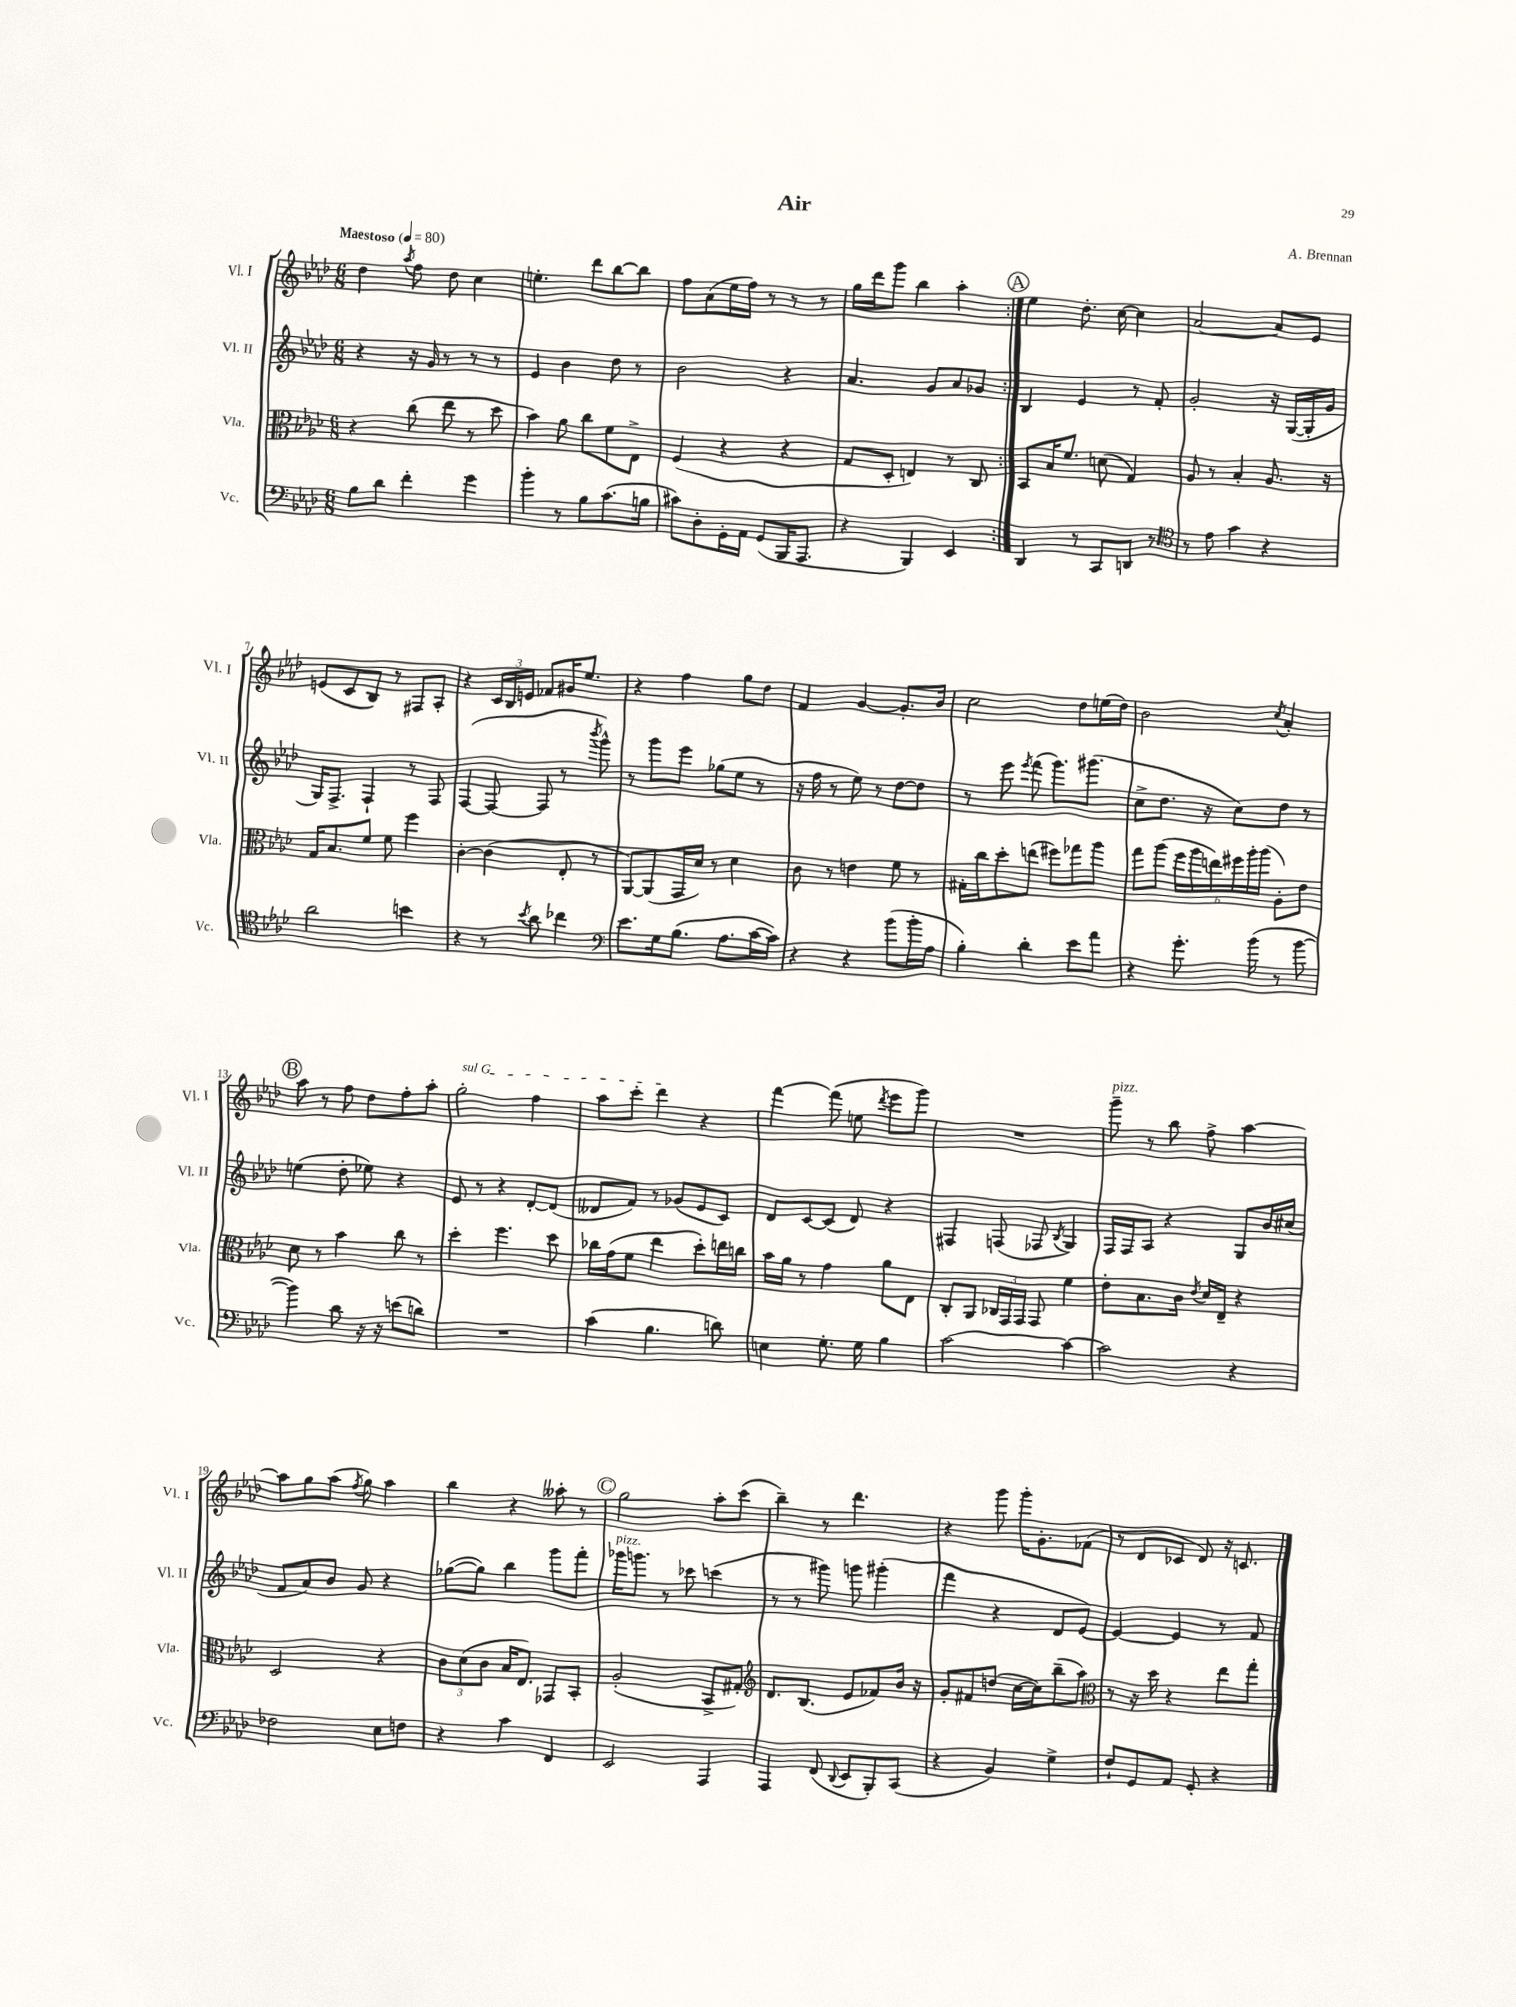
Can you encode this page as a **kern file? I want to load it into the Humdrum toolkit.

**kern	**kern	**kern	**kern
*staff4	*staff3	*staff2	*staff1
*clefF4	*clefC3	*clefG2	*clefG2
*k[b-e-a-d-]	*k[b-e-a-d-]	*k[b-e-a-d-]	*k[b-e-a-d-]
*M6/8	*M6/8	*M6/8	*M6/8
*MM80	*MM80	*MM80	*MM80
8B-\L	4r	4r	4dd-\
8d-\J	.	.	.
.	.	.	8qaa-/
4f'\	(8cc\	16r	8ff\
.	.	16g/	.
.	8ee-\	8r	8dd-\
4g\	8r	8r	4cc\
.	8dd-\	8r	.
=	=	=	=
4b-'\	4b-\)	4e-/	4.ee'\
8r	8a-\	4b-\	.
8B-\L	8cc\L	.	8ddd-\L
(8.c\	8f\	8dd-\	[8bb-\
.	8E-^\J	8r	8bb-\]J
16B\Jk	.	.	.
=	=	=	=
8c#\L)	(4F/	2b-\	8ff\L
8D-'\	.	.	(8a-\
16GG'\L	4r	.	16ee-\L
16AA-\JJ	.	.	16ff\JJ)
(8GG/L	.	.	8r
16BBB-/K	4r	4r	8r
8.AAA-/J	.	.	.
.	.	.	8r
=	=	=	=
4r	8G/L	4.a-/	16gg\LL
.	.	.	16ddd-\J
.	8D-'/J	.	8ggg\J
4BBB-/)	4E/)	.	4bb-\
.	.	8g/L	.
4EE-/	8r	8a-/	4aa-'\
.	8C/	8g-/J	.
=:|!	=:|!	=:|!	=:|!
4DD-/	8BB-/L	4B-/	4ee-\
.	16B-/K	.	.
.	8.f/J	.	.
8r	.	4e-/	8.dd-'\
8CC/L	(8d\	.	.
.	.	.	[16cc\
8DD/J	4G/)	8r	4cc\]
8r	.	8f'/	.
=	=	=	=
*clefC4	*	*	*
8r	8A-/	2g'/	[2a-/
8e-\	8r	.	.
4g\	4B-'/	.	.
4r	8.A-/	16r	8a-/]L
.	.	([16G/LL	.
.	.	16G'/]	8e-/J
.	16r	16g/JJ	.
=	=	=	=
2a-\	16G/LK	16G/LK)	(8e/L
.	8.B-/	8.F^/J	.
.	.	.	8c/
.	8f/J	4F`/	8B-/J)
.	8f\	.	8r
4b\	4ff\	8r	8F#/L
.	.	8F/	8A-'/J
=	=	=	=
4r	[4c'\	([4F/	4r
8r	(4c\]	8F/_	24c/LL
.	.	.	24B-/
.	.	.	24e/JJ
8qb-/	.	.	.
8a-\	.	8F/]	8f-/L
4cc-\	8E-'/	8r	16g#/K
.	.	.	8.ee-/J
.	.	8qbbb-/	.
.	8r	8ggg^^\)	.
=	=	=	=
*clefF4	*	*	*
8.e-\L	[8AA-/L)	8r	4r
.	(8AA-/]	8ggg\L	.
16G\k	.	.	.
(8.B-\J	16GG/L	8eee-\J	4ff\
.	16d-/JJ)	.	.
.	8r	(8gg-\L	.
8.A-\L	.	.	.
.	4d-\	8ee-\J	8gg\L
[16c\L	.	8r	8dd-\J
16c\]JJ)	.	.	.
=	=	=	=
4r	8c\	16r	4f/
.	.	16ff\	.
.	8r	8r	.
4r	4e\	8ee-\)	[4g/
.	.	8r	.
(8b-\L	8f\	[8dd-\L	8.g'/]L
16b-'\L	8r	8dd-\]J	.
16A-\JJ	.	.	16b-/Jk
=	=	=	=
4B-'\)	16G#'\LL	8r	2cc\
.	16cc\J	.	.
.	8dd-'\	8eee-\	.
.	.	8qeee-/	.
4d-'\	(8ee\J	(8fff\	.
.	8ff#\L)	8.ggg\L)	.
8e-\L	8gg-\	.	8dd-\L
.	.	(8.ggg#\J	.
8a-\J	8aa-\J	.	(16ee\L
.	.	.	16dd-\JJ)
=	=	=	=
4r	8gg\L	8cc^\L	2b-\
.	(8aa-\J	8.dd-\J	.
8.g'\	24ff\LL	.	.
.	24aa-\	.	.
.	.	16r	.
.	24ee\)	.	.
.	24ff#\	8cc\L)	.
.	24aa-'\	.	.
(16b-\	.	.	.
.	(24aa-\JJ	.	.
.	.	.	8qcc/
8r	8A-'\L)	8dd-\J	4a-'/
[8b-\	8e-\J	8r	.
=	=	=	=
4b-\])	8d-\	(4ee\	8aa-\
.	8r	.	8r
8d-\	4b-\	8dd-'\	8ff\
16r	.	8ee-\)	8dd-\L
16r	.	.	.
(8e\L	8cc\	4r	8ff'\
8d\J)	8r	.	8aa-'\J
=	=	=	=
2.r	4dd-'\	8e-/	2gg'\
.	.	8r	.
.	4.ff\	4r	.
.	.	[8d-'/L	4ff\
.	8dd-\	(8d-/]J	.
=	=	=	=
(4c\	16cc-\LL	8d--/L	8aa-\L
.	(16g\J	.	.
.	8f\J	8f/J)	8ccc'\J
4.B-\	4ee-\	8r	4ddd-\
.	.	(8g-/L	.
.	8dd-'\L)	8e-/	4r
8d\)	16ee\L	8c/J)	.
.	16cc\JJ	.	.
=	=	=	=
4E\	16b-\LL	8d-/L	[4fff\
.	16a-\JJ	.	.
.	8r	[8c/	.
8.G'\	4g\	(8c/]J	(8fff\]
.	.	8d-/)	8ee\
16G\	.	.	.
.	.	.	8qddd-/
4B-\	8a-\L	4r	8eee-\L
.	8E-\J	.	8ggg\J)
=	=	=	=
[2c\	8C'/L	4F#/	2.r
.	8AA-/J	.	.
.	24C-/LL	(8F/	.
.	24GG/	.	.
.	24GG/JJ	.	.
.	8GG/	8F-/	.
.	.	8qB-/	.
4c\_	4f\	4G/)	.
=	=	=	=
2c\]	8e-'\L	16F/LL	8ggg~\
.	.	16F/J	.
.	8.B-\	8A-/J	8r
.	.	4r	8bb-\
.	16c\Jk	.	.
.	8qe-/	.	.
.	16d-/LL	.	8ff^\
.	16E-~/JJ	.	.
4r	4r	8G/L	[4aa-\
.	.	16b-/L	.
.	.	(16cc#/JJ	.
=	=	=	=
2F-\	2D-/	8f/L	8aa-\]L
.	.	8a-/)	8gg\
.	.	8b-/J	(8aa-\J
.	.	.	8qff/
.	.	8g/	8gg\)
8E-\L	4r	4r	4aa-\
8F\J	.	.	.
=	=	=	=
4r	12c\L	([8gg-\L	4bb-\
.	(12d-\	.	.
.	.	8gg-\]J)	.
.	12c\J	.	.
4c\	16B-/LK	4bb-\	4r
.	8.E-/J)	.	.
4FF/	8GG-/L	8ggg\L	8aa--'\
.	8BB-'/J	8fff'\J	8r
=	=	=	=
2EE-/	(2A-'/	16ggg-\LK	2gg\
.	.	8.ggg\J	.
.	.	8r	.
.	.	8ccc-\	.
4AAA-/	8BB-^/L	(4ccc\	8aa-'\L
.	8G#'/J)	.	(8ccc\J
=	=	=	=
*	*clefG2	*	*
4AAA-/	8.d-/L	8r	4bb-~\)
.	.	8r	.
.	(8.B-/J	.	.
(8FF/	.	8ggg#\)	8r
8qqDD-/	.	.	.
8EE-/L	8e-/L	8ggg\	4.ddd-\
8BBB-'/)	8f-/)	(4ggg#'\	.
(8CC/J	16b-/Jk	.	.
.	16r	.	.
=	=	=	=
4r	8g'/L	4fff\	4r
.	8f#/	.	.
4BB-/)	(8dd/J	4r	8ggg\
.	[16cc\LL	.	16ggg'\LK
.	16cc\]J)	.	8.g'\
4G^\	(8bb-~\	8d-/L	.
.	8aa-\J)	[8e-/J)	(8f-\J
=	=	=	=
*	*clefC3	*	*
8F`/L	8r	4e-/_	8r
8GG/	16r	.	8d-/L
.	16dd-\	.	.
8AA-/J	4r	4e-/]	8c-/J
8GG'/	.	.	8d-/)
4r	8ee-\L	8r	16r
.	.	.	8.c/
.	8gg'\J	8f/	.
==	==	==	==
*-	*-	*-	*-
